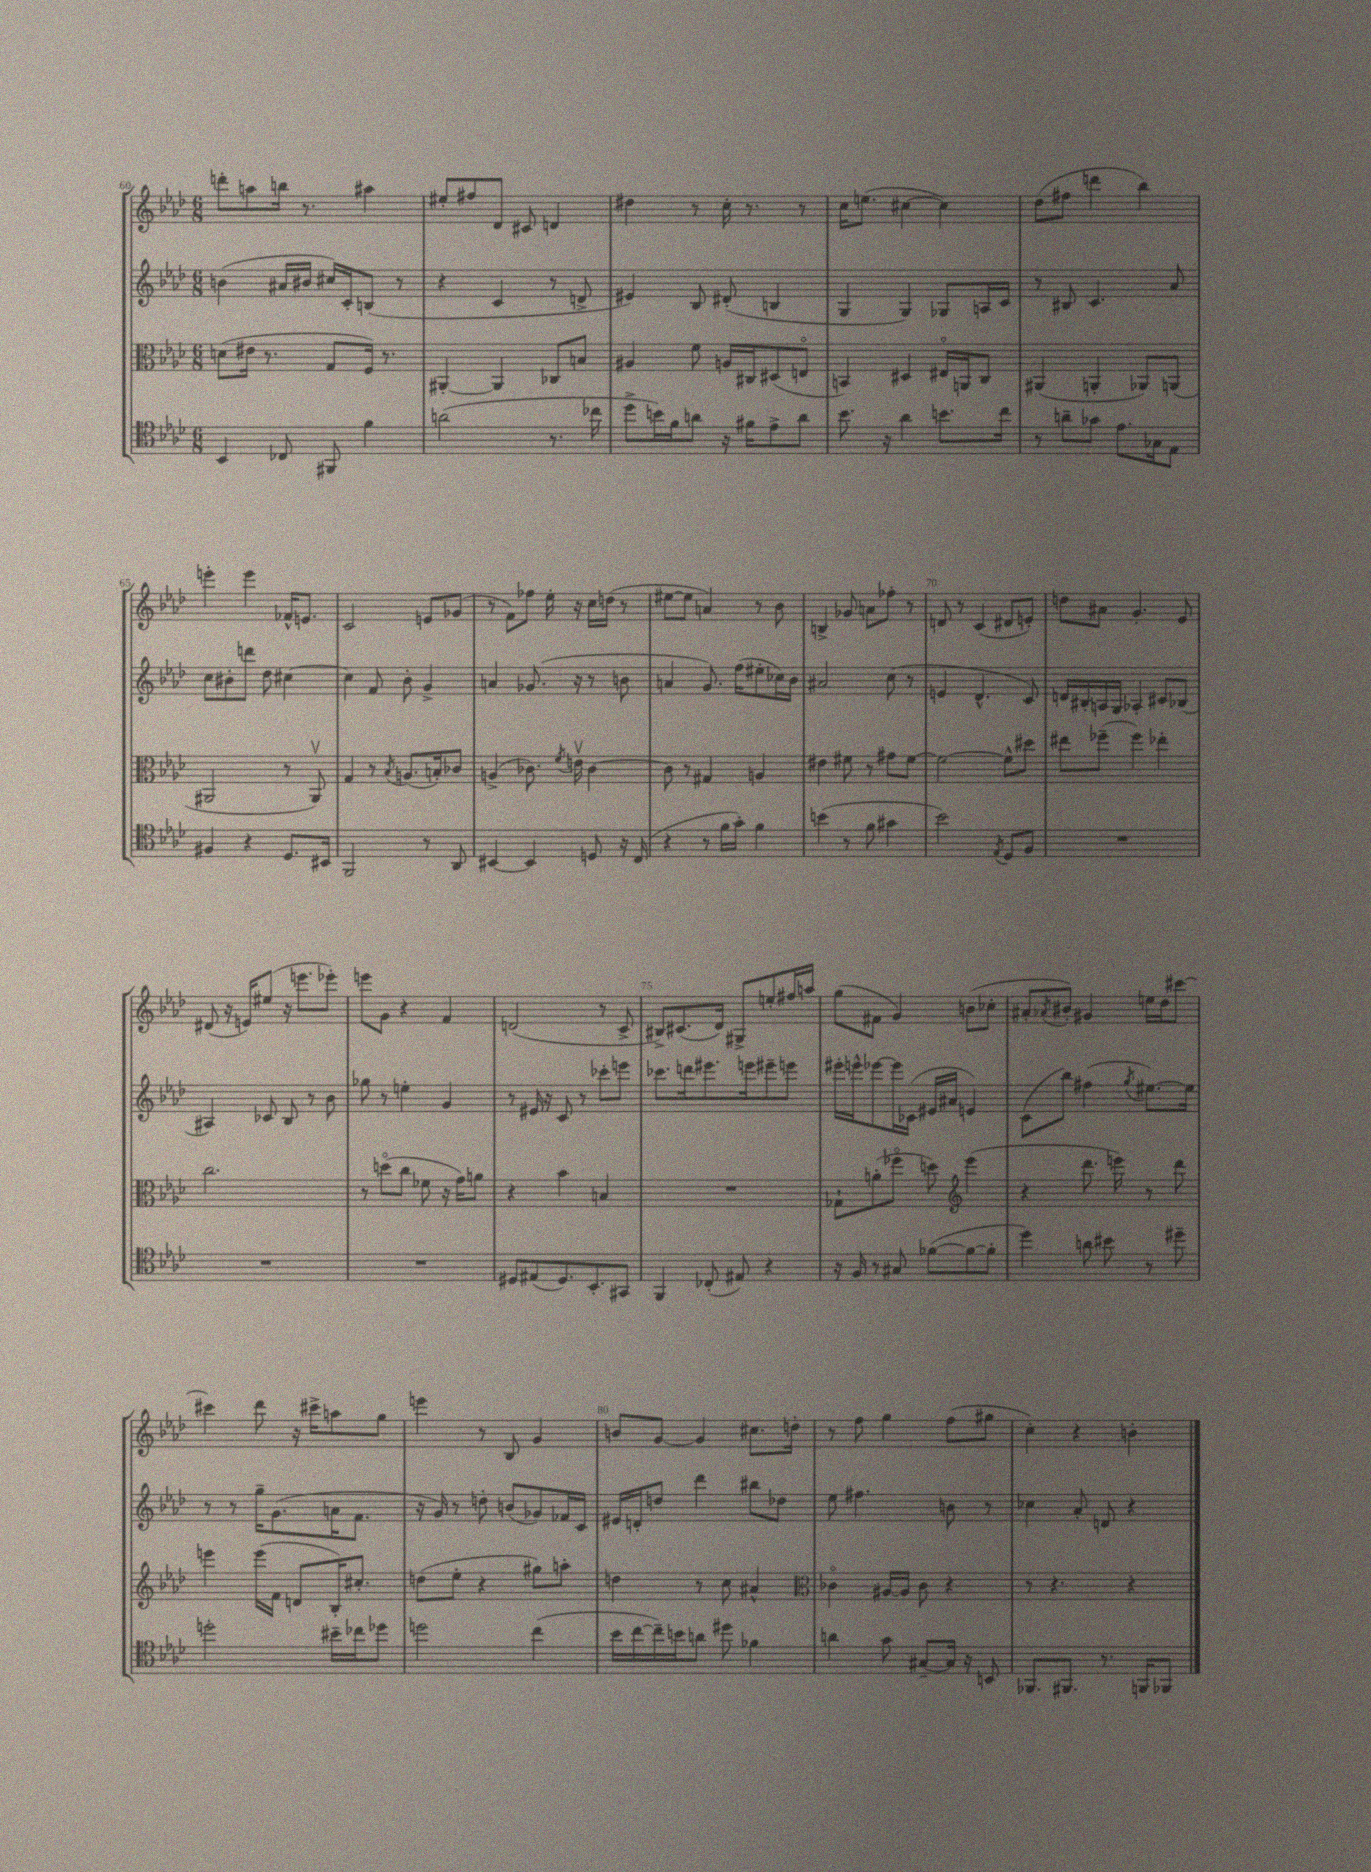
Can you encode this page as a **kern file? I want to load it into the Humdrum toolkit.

**kern	**kern	**kern	**kern
*part4	*part3	*part2	*part1
*staff4	*staff3	*staff2	*staff1
*clefC4	*clefC3	*clefG2	*clefG2
*k[b-e-a-d-]	*k[b-e-a-d-]	*k[b-e-a-d-]	*k[b-e-a-d-]
*M6/8	*M6/8	*M6/8	*M6/8
=60	=60	=60	=60
4BB-/	(8dn\L	(4bn\	8dddn'\L
.	16e#X\Jk	.	8aan\
.	8.r	.	.
8C-X/	.	16a#X/LL	16bbn\Jk
.	.	16b#X/JJ	8.r
8FF#X/	8G/L	16cc#X/LL)	.
.	.	16c'/J	.
4f\	16F/Jk)	(8Bn/J	4aa#X\
.	8.r	.	.
.	.	8r	.
=61	=61	=61	=61
(2an\	[4AA#X'/	4r	8ee#X'/L
.	.	.	8ff#X/
.	4AA#/]	4c/	8d-/J
.	.	.	8c#X/
8.r	8C-X/L	8r	4dn/
.	8Bn/J	8dn^/	.
16cc-X\	.	.	.
=62	=62	=62	=62
8dd-^\L	4A#X/	4e#X/)	4dd#X\
16bn\L)	.	.	.
16f\J	.	.	.
8an\J	8f\	8B-/	8r
16r	16An/LL	(8d#X'/	16cc'\
16f#X\KL	16C#X/J	.	8.r
8e-^\	(8D#X/	4Bn/	.
8a\J	8En/J	.	8r
=63	=63	=63	=63
8.b-\	4BBn/)	4G/	16cc\KL
.	.	.	(8.een\J
16r	.	.	.
4a-\	4D#X/	4G/)	[4cc#X\
8.bn\L	16E#X/LL	8G-X/L	4cc#\])
.	16AAn/J	.	.
.	8C/J	16An/L	.
16cc\Jk	.	16c/JJ	.
=64	=64	=64	=64
8r	(4AA#X/	8r	(8dd-\L
8an~\L	.	8B#X/	8ff#X\J
8g-X\J	4AAn'/	4.c/	4dddn\
8.e-\L	.	.	.
.	8AA-X/L)	.	4bb-\)
16G-X\k	.	.	.
8E-\J	(8AAn/J	8a-/	.
!!LO:LB:g=z
=65	=65	=65	=65
4F#X/	2AA#X/	8cc\L	4eeen'\
.	.	8b#X'\	.
4r	.	8dddn\J	4eee\
.	.	8dd-\	.
8.D-/L	8r	[4cc#X\	16f-X^^/KL
.	.	.	8.en/J
.	8AA#v/)	.	.
16BB#X/Jk	.	.	.
=66	=66	=66	=66
2FF/	4G/	4cc#\]	2c/
.	8r	8f/	.
.	8qB-/	.	.
.	(8.An/L	8b-'\	.
8r	.	4g^/	8en/L
.	16Bn'/k)	.	.
8AA-/	8c-X/J	.	(8g-X/J
=67	=67	=67	=67
[4BB#X/	(4An^/	4an/	8r
.	.	.	8f\L)
4BB#/]	8.c-X\)	(8.g-X/	8ff-X\J
.	.	.	16ee-'\
.	8qf/	.	.
.	16env\	16r	16r
8Dn/	[4c-\	8r	16cc\LL
.	.	.	(16ddn\JJ
16r	.	8bn\	8r
(16C/	.	.	.
=68	=68	=68	=68
4r	8c-\]	4an/	[8ee#X\L
.	8r	.	8ee#\J]
8r	4G#X/	8.g/)	4an/)
16f\LL	.	.	.
16g'\JJ)	.	(16ff\KL	.
4f\	4An/	8ee#X'\	8r
.	.	16cc-X\L)	8b-\
.	.	16b-\JJ	.
=69	=69	=69	=69
(4bn\	4e#X\	2a#X/	4Bn^/
8r	8f#X\	.	8g-X/
8f\	8r	.	8an\L
4g#X\	8g#X\L	(8cc\	8ff-X'\J
.	[8f#\J	8r	8r
=70	=70	=70	=70
2b-\)	2f#\_	4en/	8dn/
.	.	.	8r
.	.	4.d-^^/	(4c/
8qE-/	.	.	.
8D-/L	8f#^^\L]	.	8d#X/L
8F/J	8dd#X\J	8c/)	8en'/J)
=71	=71	=71	=71
2.r	8ee#X\L	16dn/LL	8ddn\L
.	.	16B#X'/	.
.	(8ff-X~\J	16An/	8a#X\J
.	.	16G/JJ	.
.	4ff-\)	4A-X'/	4.g'/
.	4ee-X'\	8c#X/L	.
.	.	(8B-X/J	8e-/
!!LO:LB:g=z
=72	=72	=72	=72
2.r	2.cc\	4A#X/)	(8d#X/
.	.	.	16r
.	.	.	16en/KL)
.	.	8c-X/	(8ee#X/J
.	.	8B-/	16r
.	.	.	8.eeen\L
.	.	8r	.
.	.	8b-\	8eee-X'\J)
=73	=73	=73	=73
2.r	8r	8gg-X\	8eeen\L
.	(8ddn\L	8r	8g\J
.	8cc\J	4een'\	4r
.	8f-X\	.	.
.	16r	4g/	4f/
.	16g\KL)	.	.
.	8an\J	.	.
=74	=74	=74	=74
8D#X/L	4r	8r	(2dn/
(8E#X/	.	16e#X/	.
.	.	16r	.
8.D#/)	4b-\	8c/	.
.	.	8r	.
8.BB-'/	.	.	.
.	4Bn/	8ccc-X'\L	8r
8GG#X/J	.	8eeen\J	8c^/
=75	=75	=75	=75
4FF/	2.r	8.ccc-X\L	8B#X^/L)
.	.	.	(8.c#X/
.	.	16dddn\k	.
(8C-X'/	.	8.eee#X\	.
.	.	.	16d-/Jk)
8E#X/)	.	.	8G#X^/L
.	.	16eeen\k	.
4r	.	8eee#X~\	8een'/
.	.	8eeen\J	16ff#X/L
.	.	.	16aan/JJ
=76	=76	=76	=76
16r	8G-X`\L	16eee#X'\LL	(8gg\L
16F/	.	16eeen^^\J	.
8r	(8an'\	[8eee-X\	8f#X\J
8G#X/	8ff-X\J	16eee-\L]	4g/)
.	.	(16c-X\JJ	.
([8f-X\L	8ddn\)	16e#X/LL	.
.	.	16a#X/JJ	.
*	*clefG2	*	*
8f-\_	(4eee-\	4en/)	(8bn\L
8f-'\J]	.	.	8cc-X'\J
=77	=77	=77	=77
4dd-\)	4r	(8c\L	8a#X'/L
.	.	.	8qa-X/
.	.	8bb-\J)	8b#X'/J)
8an\	8.ddd-\	(4ff#X\	4g#X/
8b#X\	.	.	.
.	16eeen\)	.	.
.	.	8qgg/	.
8r	8r	[8.ee#X\L)	16een\LL
.	.	.	16dd-\J
8dd#X~\	8ddd-\	.	[8ccc#X\J
.	.	16ee#\Jk]	.
!!LO:LB:g=z
=78	=78	=78	=78
2ddn'\	4eeen\	8r	4ccc#X\]
.	.	8r	.
.	(16eee\LL	16gg~\KL	8ddd-\
.	16f\JJ	(8.g\	.
.	8dn/L	.	16r
.	.	.	16ccc#X^\KL
16b#X~\LL	16B-'/K)	16an\K	8aan\
16cc-X\J	8.cc#X'/J	8.f\J	.
8dd-X\J	.	.	8gg\J
=79	=79	=79	=79
2ddn\	(8ddn\L	16r	4eeen\
.	.	16g/)	.
.	8ee-'\J	8r	.
.	4r	8ddn'\	8r
.	.	(8bn/L	8B-/
(4cc\	8gg#X\L)	8g-X/)	4g/
.	8aan'\J	16f-X/L	.
.	.	16c/JJ	.
=80	=80	=80	=80
16b-\LL	4ddn\	16e#X/LL	8bn/L
[16cc\	.	16dn'/J	.
16cc~\])	.	8ddn/J	[8g/J
16bn\J	.	.	.
8an\J	8r	4ddd-\	4g/]
8dd#X\	8cc\	.	.
4f-X\	4a#X^^/	8bb#X\L	8.cc#X\L
.	.	8dd-X\J	.
.	.	.	16ddn'\Jk
=81	=81	=81	=81
*	*clefC3	*	*
4an\	4c-X\	8ee-\	8r
.	.	4.ff#X\	8ff\
8g\	[16A#X/LL	.	4gg\
.	16A#/JJ]	.	.
[8G#X~/L	8c-\	.	.
16G#/Jk]	4r	8bn\	(8ff\L
16r	.	.	.
8BBn/	.	8r	8gg#X\J
=82	=82	=82	=82
8.FF-X/L	8r	4cc-X\	4cc'\)
.	4.r	.	.
8.FF#X/J	.	.	.
.	.	8a-'/	4r
8.r	.	8dn/	.
.	4r	4r	4bn'\
16FFn/KL	.	.	.
8FF-X/J	.	.	.
==	==	==	==
*-	*-	*-	*-
